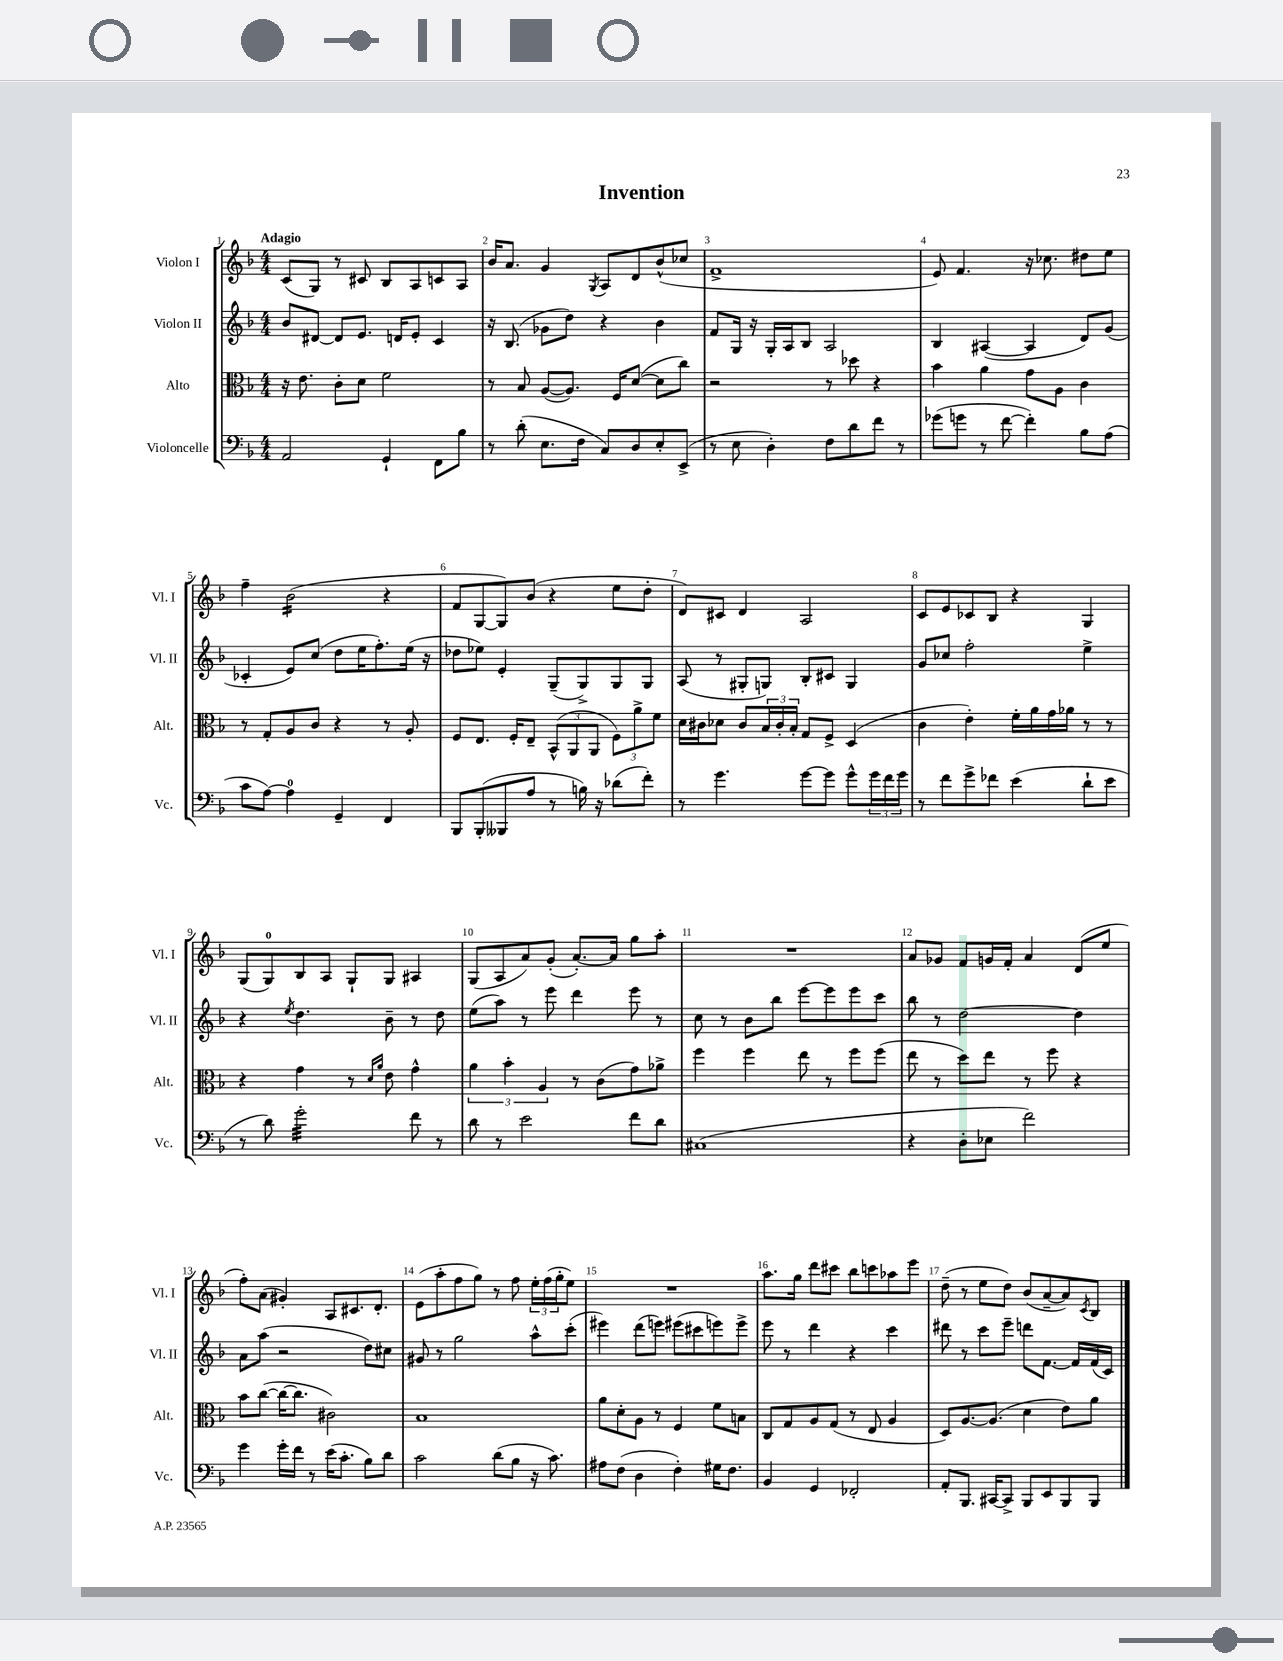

**kern	**kern	**kern	**kern
*staff4	*staff3	*staff2	*staff1
*clefF4	*clefC3	*clefG2	*clefG2
*k[b-]	*k[b-]	*k[b-]	*k[b-]
*M4/4	*M4/4	*M4/4	*M4/4
2AA/	16r	8b-/L	(8c/L
.	8.e\	.	.
.	.	[8d#/J	8G/J)
.	8c'\L	8d#/]L	8r
.	8d\J	8.e/J	8c#/
4GG`/	2f\	.	8B-/L
.	.	16d/LK	.
.	.	8e'/J	8A/
8FF\L	.	4c/	8c/
8B-\J	.	.	8A/J
=	=	=	=
8r	8r	16r	16b-/LK
.	.	(8.B-/	8.a/J
(8d'\	8B-/	.	.
8.E\L	([8A/L	8g-\L	4g/
.	8.A/]J)	8dd\J)	.
16F\Jk	.	.	.
.	.	.	8qG/
8C/L)	.	4r	8A/L
.	16F/LK	.	.
8D/	([8d/J	.	8d/
8E'/	8d\]L	4b-\	(8b-^^/
(8EE^/J	8cc\J)	.	8cc-/J
=	=	=	=
8r	2r	8f/L	1f^
8E\	.	16G/Jk	.
.	.	16r	.
4D'\)	.	16G'/LL	.
.	.	16A/J	.
.	.	8B-/J	.
8F\L	8r	2A/	.
8d\	8dd-\	.	.
8f\J	4r	.	.
8r	.	.	.
=	=	=	=
(8g-\L	4b-\	4B-/	8e/)
8g\J	.	.	4.f/
8r	4a\	([4A#/	.
[8f\	.	.	.
4f'\])	8g\L	4A#/]	16r
.	.	.	8.cc-\
.	8A\J	.	.
8B-\L	4c\	8d/L)	8dd#\L
(8A\J	.	(8g/J	8ee\J
=	=	=	=
8c\L	8r	4c-'/	4ff~\
[8A\J)	8G'/L	.	.
4A\]	8A/	8e/L)	(2b-\
.	8c/J	(8cc/J	.
4GG~/	4r	8dd\L	.
.	.	16ee\K	.
.	.	8.ff'\)	.
4FF/	8r	.	4r
.	8A'/	(16ee\Jk	.
.	.	16r	.
=	=	=	=
8BBB-/L	8F/L	8dd-\L	8f/L
(8BBB-'/	8.E/J	8ee-\J)	[8G/
8BBB--/	.	4e'/	8G/])
.	16F'/LK	.	.
8A/J	8E~/J	.	(8b-/J
8r	(12BB-^^/L	(8G~/L	4r
.	12AA/	.	.
16B\)	.	8G^/)	.
.	12AA/J	.	.
16r	.	.	.
(8d-\L	12F\L)	8G/	8ee\L
.	12a^\	.	.
8f'\J)	.	8G/J	8dd'\J
.	12f\J	.	.
=	=	=	=
8r	16d\LL	(8A/	8d/L)
.	16c#\J	.	.
4.g\	8d-\J	8r	8c#/J
.	8c#/L	8G#'/L	4d/
.	24B-/L	8G/J)	.
.	24c#'/	.	.
.	24B-'/JJ	.	.
[8g\L	8G/L	8B-'/L	2A/
8g\]J	8F^/J	8c#/J	.
8g^^\L	(4D/	4G/	.
24g\L	.	.	.
24f\	.	.	.
24g\JJ	.	.	.
=	=	=	=
8r	4c\	8g/L	8c/L
8f\L	.	8cc-/J	8e/
8g^\	4e'\)	2ff'\	8c-/
8f-\J	.	.	8B-/J
(4e\	16f'\LL	.	4r
.	16a\	.	.
.	16g\	.	.
.	16a-\JJ	.	.
8d`\L	8r	4ee^\	4G/
8e\J	8r	.	.
=	=	=	=
8r	4r	4r	(8G/L
8d\)	.	.	8G/)
.	.	8qee/	.
2g'\	4g\	4.dd\	8B-/
.	.	.	8A/J
.	8r	.	8G`/L
.	16qqd/LL	.	.
.	16qqa/JJ	.	.
.	8e\	8b-~\	8G/J
8f\	4g^^\	8r	4A#/
8r	.	8dd\	.
=	=	=	=
8d\	6a\	(8ee\L	(8G/L
8r	.	8aa\J)	8A/
.	6b-'\	.	.
2e\	.	8r	8a/)
.	6A/	.	.
.	.	8eee\	(8g'/J
.	8r	4ddd\	[8.a'/L)
.	(8c\L	.	.
.	.	.	16a/]Jk
8f\L	8g\)	8eee\	8gg\L
8d\J	8a-^\J	8r	8aa'\J
=	=	=	=
(1C#	4ff\	8cc\	1r
.	.	8r	.
.	4ff\	8b-\L	.
.	.	8bb-\J	.
.	8ee\	[8eee\L	.
.	8r	8eee\]	.
.	8ff\L	8eee\	.
.	(8ff\J	8ccc\J	.
=	=	=	=
4r	8ee\	8bb-\	8a/L
.	8r	8r	8g-/J
8D'\L	8dd\L)	[2dd\	8f/L
8E-\J	8ee\J	.	16g/L
.	.	.	16f'/JJ
2f\)	8r	.	4a/
.	8ff\	.	.
.	4r	4dd\]	(8d/L
.	.	.	8ee/J
=	=	=	=
4g\	8b-\L	8a\L	8ff'\L)
.	([8cc\J	(8aa\J	(8a\J
16g'\LL	16cc\_LK	2r	4g#'/)
16f\JJ	8.cc\]J	.	.
8r	.	.	.
(16e\LK	2c#\)	.	8A/L
8.c'\J	.	.	.
.	.	.	8.c#/
8B-\L)	.	8dd\L)	.
.	.	.	8.d'/J
8d\J	.	8cc#\J	.
=	=	=	=
2c\	1B-	8g#/	(8e\L
.	.	8r	8aa'\
.	.	2gg\	8ff\
.	.	.	8gg\J)
(8d\L	.	.	8r
8B-\J	.	.	8ff\
16r	.	8aa^^\L	24ee'\LL
.	.	.	(24ff\
8.c\)	.	.	.
.	.	.	24gg'\J
.	.	(8ccc'\J	8ee\J)
=	=	=	=
8A#\L	8a\L	4eee#\)	1r
(8F\J	8d'\	.	.
4D\	8A\J	(8ddd\L	.
.	8r	8eee\J)	.
4F'\)	4F/	(8eee#\L	.
.	.	8ccc#\	.
16G#\LK	8f\L	8eee\)	.
8.F\J	.	.	.
.	8B\J	8eee^\J	.
=	=	=	=
4BB-/	8C/L	8eee\	8.aa\L
.	8G/	8r	.
.	.	.	16gg\Jk
4GG/	8A/	4ddd\	8ddd\L
.	(8G/J	.	8ccc#\J
2FF-'/	8r	4r	8bb-\L
.	8E/	.	8ccc\
.	4A/	4ccc\	8aa-\
.	.	.	8eee\J
=	=	=	=
8AA'/L	8D/L)	8ddd#\	(8dd~\
8.BBB-/J	[8.A/	8r	8r
.	.	8ccc\L	8ee\L
[16CC#/LK	(8.A/]J	.	.
8CC#^/]J	.	8eee~\J	8dd\J)
8BBB-/L	4d\	8ddd\L	(8b-/L
8EE/	.	[8.f\J	[8a~/
8BBB-/	8e\L)	.	8a/])
.	.	16f/]LL	.
.	.	.	8qc/
8BBB-/J	8a\J	(16f/	8B-/J
.	.	16c/JJ)	.
==	==	==	==
*-	*-	*-	*-
